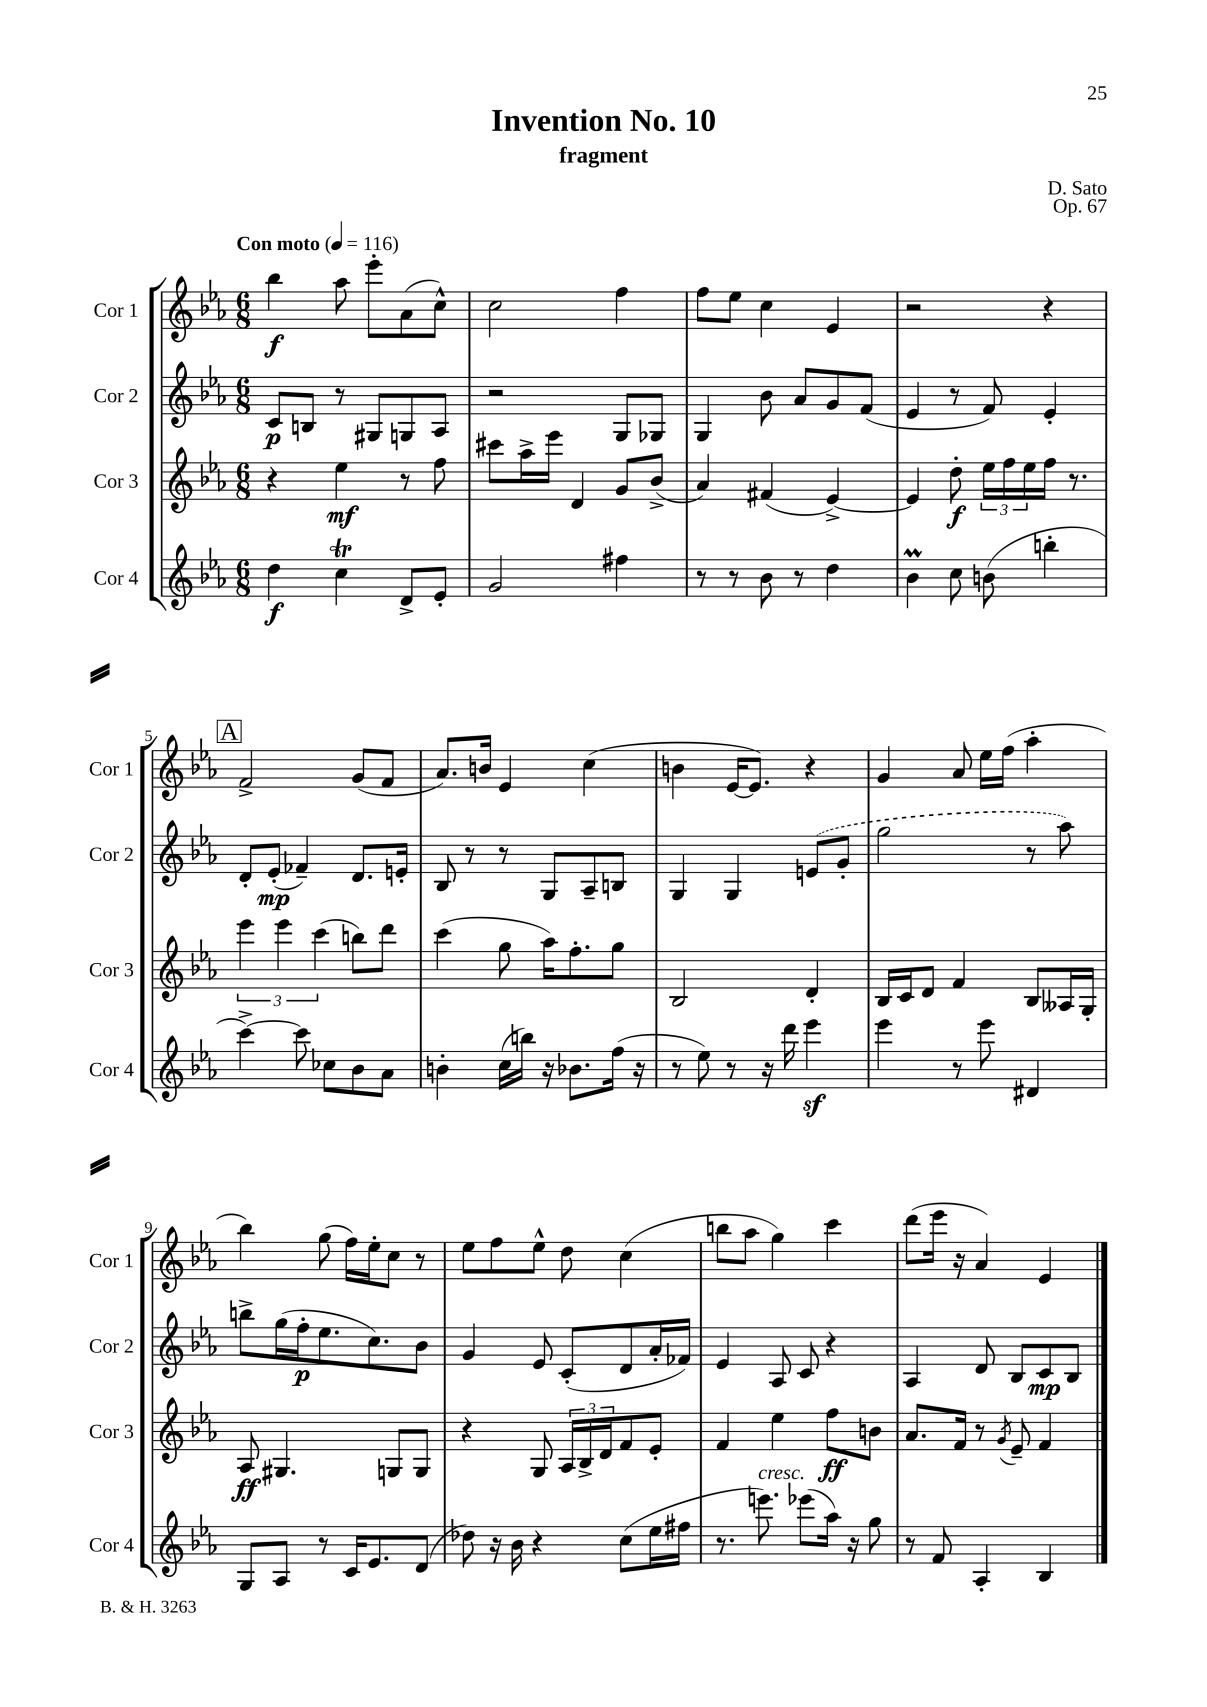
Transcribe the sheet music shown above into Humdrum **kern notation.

**kern	**kern	**kern	**kern
*staff4	*staff3	*staff2	*staff1
*clefG2	*clefG2	*clefG2	*clefG2
*k[b-e-a-]	*k[b-e-a-]	*k[b-e-a-]	*k[b-e-a-]
*M6/8	*M6/8	*M6/8	*M6/8
*MM116	*MM116	*MM116	*MM116
4dd	4r	8c	4bb-
.	.	8B	.
4cc	4ee-	8r	8aa-
.	.	8G#	8eee-'
8d^	8r	8G	(8a-
8e-'	8ff	8A-	8cc^^)
=	=	=	=
2g	8ccc#	2r	2cc
.	16aa-^	.	.
.	16eee-	.	.
.	4d	.	.
4ff#	8g	8G	4ff
.	(8b-^	8G-	.
=	=	=	=
8r	4a-)	4G	8ff
8r	.	.	8ee-
8b-	(4f#	8b-	4cc
8r	.	8a-	.
4dd	[4e-^)	8g	4e-
.	.	(8f	.
=	=	=	=
4b-	4e-]	4e-	2r
8cc	8dd'	8r	.
(8b	24ee-	8f)	.
.	24ff	.	.
.	24ee-	.	.
4bb'	16ff	4e-'	4r
.	8.r	.	.
=	=	=	=
[4ccc^)	6eee-	8d'	2f^
.	.	(8e-'	.
.	6eee-	.	.
8ccc]	.	4f-~)	.
.	(6ccc	.	.
8cc-	.	.	.
8b-	8bb)	8.d	(8g
8a-	8ddd	.	8f
.	.	16e'	.
=	=	=	=
4b'	(4ccc	8B-	8.a-)
.	.	8r	.
.	.	.	16b
(16cc	8gg	8r	4e-
16bb)	.	.	.
16r	16aa-)	8G	.
8.b-	8.ff'	.	.
.	.	8A-~	(4cc
(16ff	8gg	8B	.
16r	.	.	.
=	=	=	=
8r	2B-	4G	4b
8ee-)	.	.	.
8r	.	4G	[16e-
.	.	.	8.e-])
16r	.	.	.
16ddd	.	.	.
4eee-	4d'	(8e	4r
.	.	8g'	.
=	=	=	=
4eee-	16B-	2gg	4g
.	16c	.	.
.	8d	.	.
8r	4f	.	8a-
8eee-	.	.	16ee-
.	.	.	(16ff
4d#	8B-	8r	4aa-'
.	16A--	8aa-)	.
.	16G'	.	.
=	=	=	=
8G	8A-	8bb^	4bb-)
8A-	4.G#	(16gg	.
.	.	16ff'	.
8r	.	8.ee-	(8gg
16c	.	.	16ff)
8.e-	.	8.cc)	16ee-'
.	8G	.	8cc
(8d	8G	8b-	8r
=	=	=	=
8dd-)	4r	4g	8ee-
16r	.	.	8ff
16b-	.	.	.
4r	8G	8e-	8ee-^^
.	24A-	(8c'	8dd
.	24B-^	.	.
.	24d	.	.
(8cc	8f	8d	(4cc
16ee-	8e-'	16a-'	.
16ff#	.	16f-)	.
=	=	=	=
8.r	4f	4e-	8bb
.	.	.	8aa-
8.eee)	.	.	.
.	4ee-	8A-	4gg)
(8eee-	.	8c	.
16aa-)	8ff	4r	4ccc
16r	.	.	.
8gg	8b	.	.
=	=	=	=
8r	8.a-	4A-	(8ddd
8f	.	.	16eee-
.	16f	.	16r
4A-'	8r	8d	4a-)
.	8qg	.	.
.	8e-~	8B-	.
4B-	4f	8c	4e-
.	.	8B-	.
==	==	==	==
*-	*-	*-	*-
